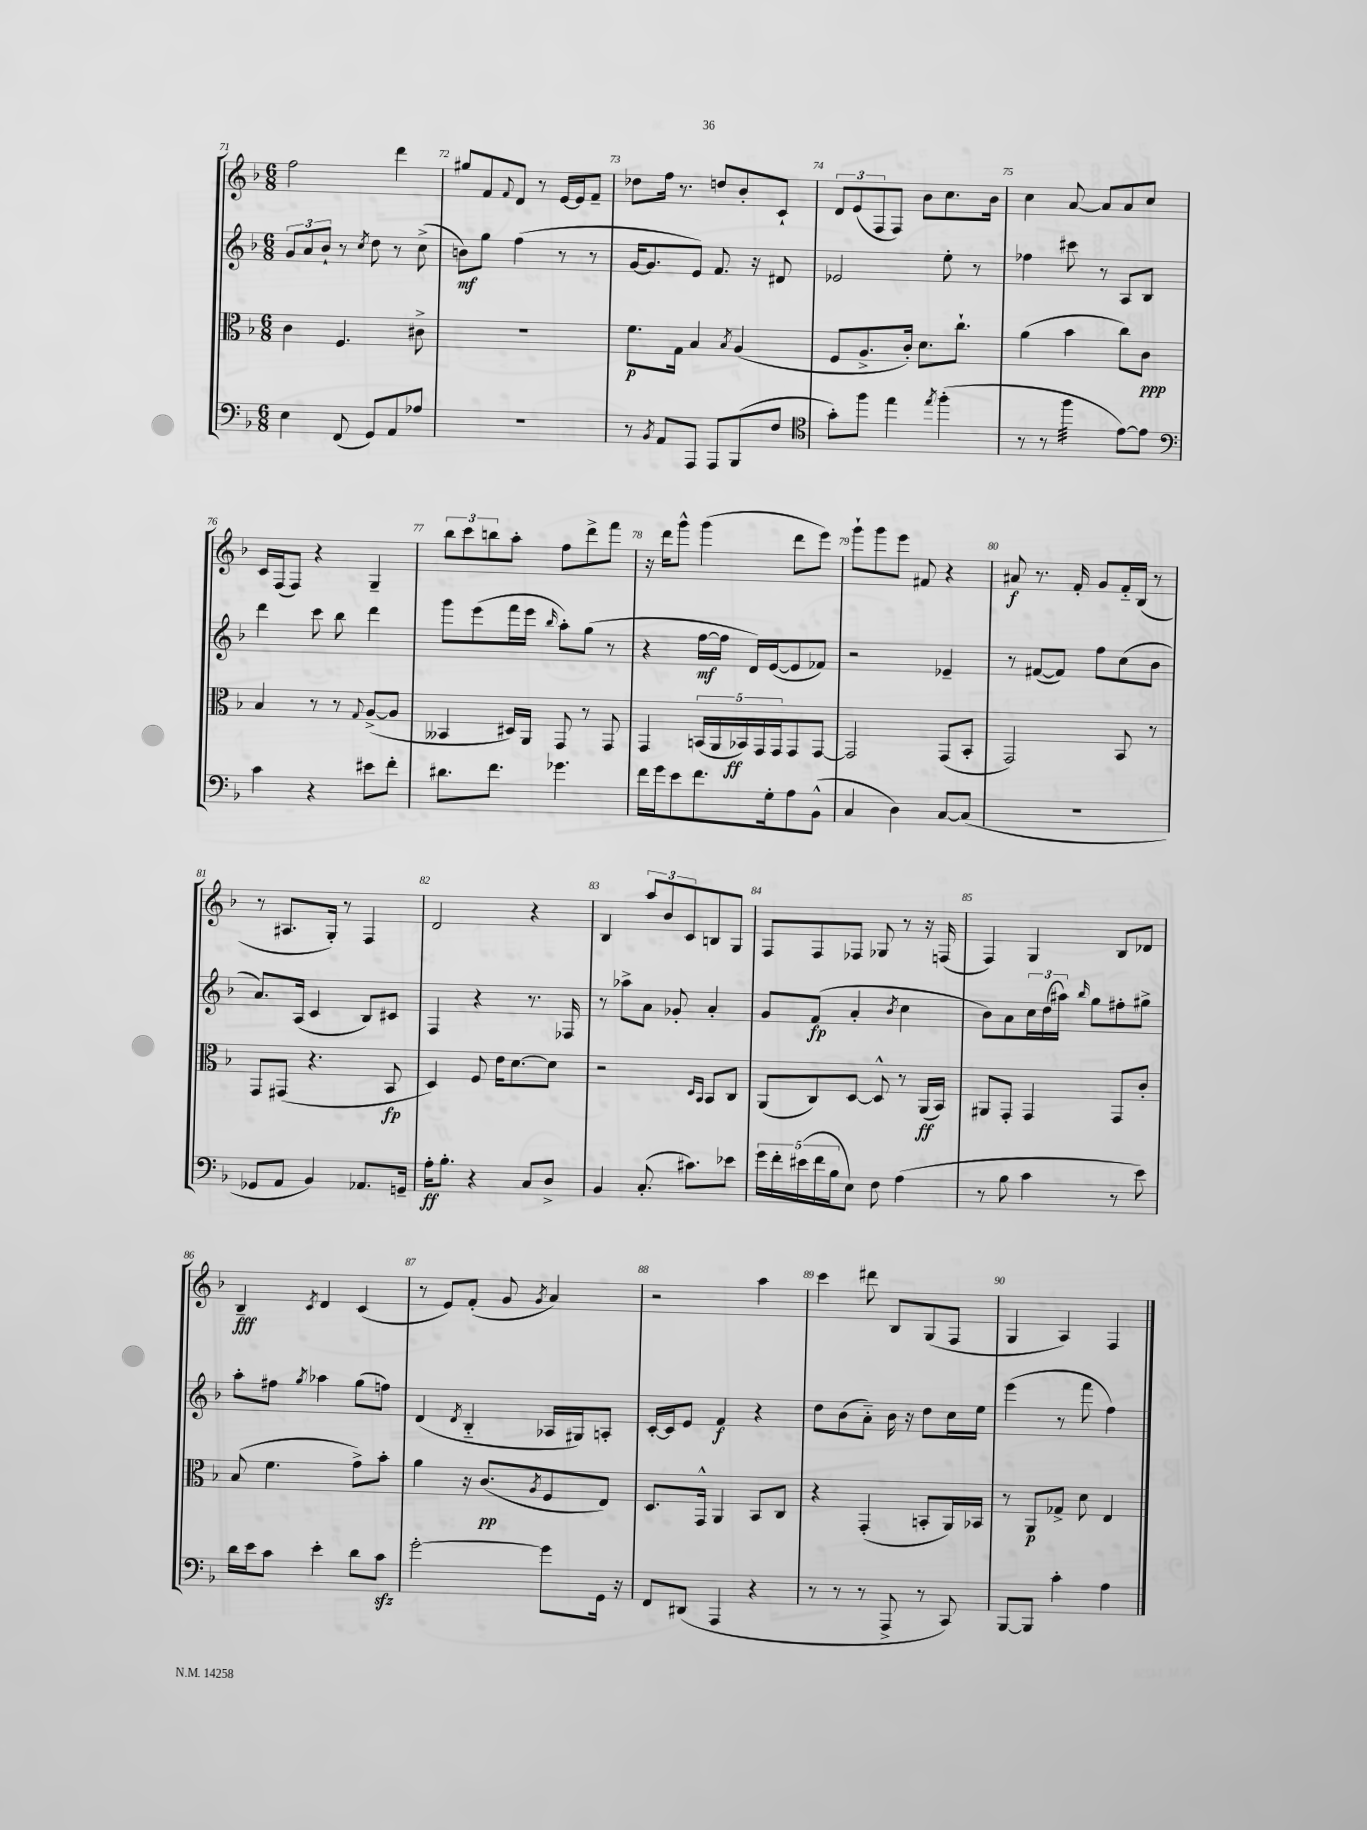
<<
\new StaffGroup <<
\new Staff = "s0" {
    \clef treble \key f \major \numericTimeSignature \time 6/8
    f''2 d'''4 |
    gis''8 f'8 \appoggiatura { f'8 } d'8 r8 e'16~ e'16 f'8-- |
    des''8 f''16 r8. d''8 bes'8-. c'8-! |
    \tuplet 3/2 { d'8 e'8( f8 } f8) bes'8 c''8. bes'16 |
    c''4 a'8~ a'8 a'8 c''8 |
    c'16 f16( f8) r4 g4-- |
    \tuplet 3/2 { bes''8 c'''8 b''8 } a''8-. f''8 d'''8-> f'''8 |
    r16 d'''16 g'''8-^ g'''4( d'''8 e'''8) |
    g'''8-! g'''8 e'''8 fis'8 r4 |
    ais'8\f r8. f'16-. g'8 f'16-_ bes16( r8 |
    r8 ais8. g16-.) r8 f4 |
    d'2 r4 |
    bes4 \tuplet 3/2 { a''8 bes'8 c'8 } b8 g8 |
    f8 f8 fes8 ges8 r8 r16 f16( |
    f4) g4 bes8 des'8 |
    bes4--\fff \acciaccatura { c'8 } d'4 c'4( |
    r8 e'8) f'8-.( g'8 \acciaccatura { g'8 } a'4) |
    r2 a''4 |
    c'''4 dis'''8 bes8 g8( f8 |
    g4 a4) f4 \bar "|." |
}
\new Staff = "s1" {
    \clef treble \key f \major \numericTimeSignature \time 6/8
    \tuplet 3/2 { g'8 a'8 bes'8-! } r8 \acciaccatura { c''8 } d''8 r8 c''8->( |
    b'8\mf) g''8 f''4( r8 r8 |
    g'16~ g'8. e'8) f'8. r16 dis'8 |
    ees'2 e''8-. r8 |
    fes''4 cis'''8 r8 a8 bes8 |
    d'''4 c'''8 bes''8 d'''4 |
    g'''8 e'''8( f'''16 e'''16 \grace { bes''16 } a''8-.) g''8( r8 |
    r4 f''16~\mf f''16 d'16) e'16~( e'8 fes'8) |
    r2 ees'4-- |
    r8 fis'8~( fis'8) f''8 c''8( bes'8 |
    a'8.) a16( c'4 bes8) cis'8 |
    f4 r4 r8. fes16 |
    r8 aes''8-> a'8 ges'8-. a'4-. |
    g'8 f'8\fp( a'4-. \acciaccatura { bes'8 } c''4 |
    bes'8) a'8 \tuplet 3/2 { c''16 d''16( ais''16) } \grace { bes''16 } g''8 fis''8-. gis''8-> |
    a''8-. fis''8 \acciaccatura { g''8 } aes''4 g''8( f''8) |
    d'4( \acciaccatura { d'8 } bes4-_ aes16 gis16) a8-. |
    c'16~-. c'16 e'8 f'4\f r4 |
    d''8 bes'8( a'8-_) bes'16 r16 d''8 c''16 e''16 |
    e'''4( r8 f'''8 f''4) \bar "|." |
}
\new Staff = "s2" {
    \clef alto \key f \major \numericTimeSignature \time 6/8
    c'4 f4. cis'8-> |
    r2. |
    f'8.\p g16 bes4 \acciaccatura { bes8 } a4( |
    f8 a8.-> c'16-.) d'8. c''8.-! |
    a'4( bes'4 c''8) c'8\ppp |
    bes4 r8 r8 \appoggiatura { g8 } a8~->( a8 |
    beses,4 dis16) a,16 g,8 r8 g,8 |
    g,4 \tuplet 5/4 { b,16( a,16 bes,16\ff) g,16 g,16 } g,8 g,8~ |
    g,2 g,8( bes,8-. |
    g,2) bes,8 r8 |
    g,8 gis,8( r4. bes,8\fp |
    d4) f8 e'16 d'8.~ d'8 |
    r2 \grace { d16 bes,16 } bes,8 c8 |
    a,8( c8) d8~ d8-^ r8 a,16\ff( bes,16) |
    ais,8 g,8-. g,4 g,8 c'8-. |
    bes8( f'4. g'8->) bes'8-. |
    a'4 r16 c'8.\pp( \acciaccatura { a8 } f8 e8) |
    d8. g,16-^ a,4 bes,8 c8 |
    r4 g,4-.( b,8-. a,16) bes,16 |
    r8 a,8\p ges8-> d'8 e4 \bar "|." |
}
\new Staff = "s3" {
    \clef bass \key f \major \numericTimeSignature \time 6/8
    e4 f,8( g,8) a,8 aes8 |
    R2. |
    r8 \acciaccatura { bes,8 } a,8 a,,8 a,,8 bes,,8( f8 |
    \clef tenor g'8-.) f''8 e''4 \acciaccatura { e''8 } f''4-.( |
    r8 r8 f''4:32 e'8~) e'8 |
    \clef bass c'4 r4 eis'8 f'8-. |
    dis'8. f'8. ges'4. |
    f'16 g'16 e'8 f'8. g16-. a8 bes,8-^( |
    c4 d4) c8~ c8( |
    R2. |
    ges,8 a,8 bes,4) aes,8. g,16-- |
    a16-.\ff bes8.-. r4 c8 d8-> |
    bes,4 c8.-.( cis'8.) ees'8 |
    \tuplet 5/4 { g'16 f'16-. eis'16( f'16 bes16 } e8) f8 a4( |
    r8 bes8 c'4 r8 e'8) |
    d'16 e'16 c'8 e'4-. d'8 c'8\sfz |
    g'2~-. g'8 g,16 r16 |
    f,8 dis,8( a,,4 r4 |
    r8 r8 r8 a,,8-> r8 c,8) |
    bes,,8~ bes,,8 c'4-. a4 \bar "|." |
}
>>
>>
\layout { \context { \Score currentBarNumber = #71 \override BarNumber.break-visibility = ##(#f #t #t) barNumberVisibility = #all-bar-numbers-visible } }
